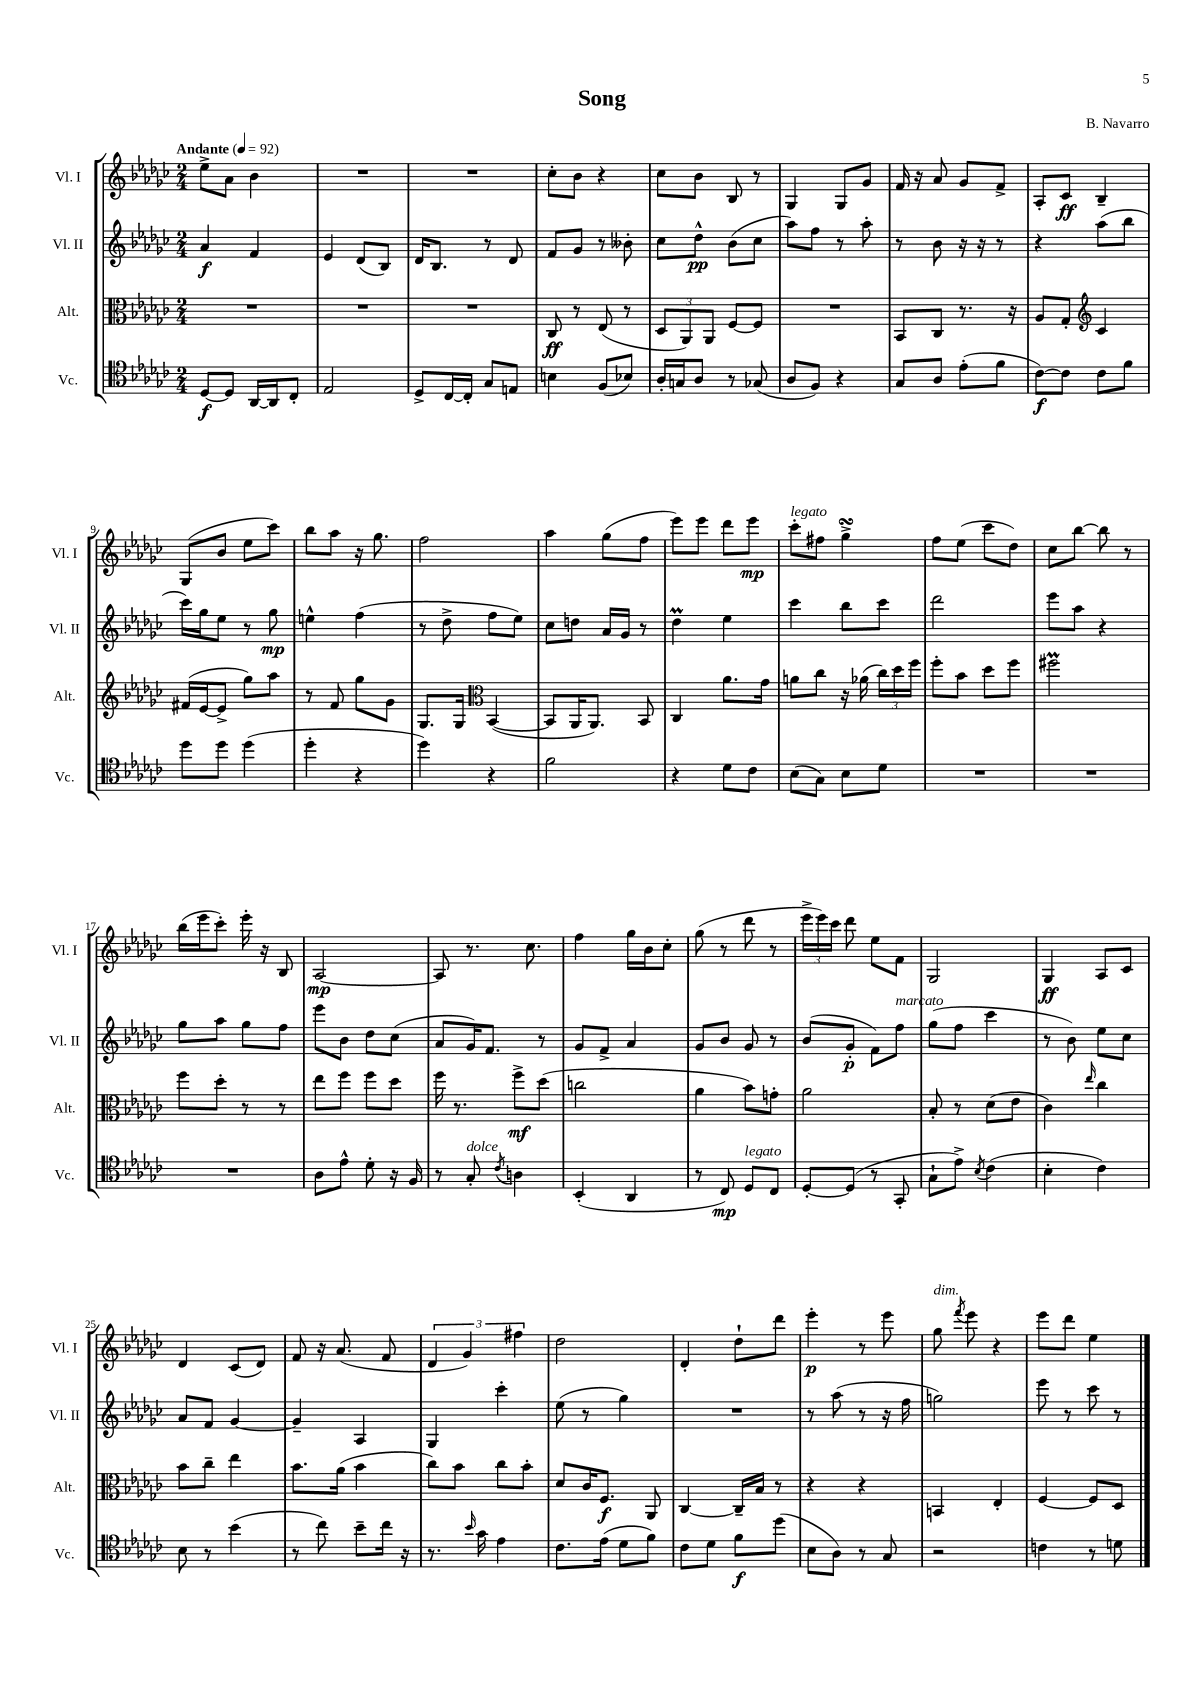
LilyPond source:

\header { title = "Song" composer = "B. Navarro" }
<<
\new StaffGroup <<
\new Staff = "s0" \with { instrumentName = "Vl. I" shortInstrumentName = "Vl. I" } {
    \clef treble \key ges \major \numericTimeSignature \time 2/4 \tempo "Andante" 4 = 92
    \autoBeamOff ees''8[-> aes'8] bes'4 |
    R2 |
    R2 |
    ces''8[-. bes'8] r4 |
    ces''8[ bes'8] bes8 r8 |
    ges4 ges8[ ges'8] |
    f'16 r16 aes'8 ges'8[ f'8]-> |
    aes8[-. ces'8]\ff bes4-- |
    ges8[( bes'8] ees''8[ ces'''8]) |
    bes''8[ aes''8] r16 ges''8. |
    f''2 |
    aes''4 ges''8[( f''8] |
    ees'''8[) ees'''8] des'''8[ ees'''8]\mp |
    ces'''8[-.^\markup { \italic "legato" } fis''8] ges''4->\turn |
    f''8[ ees''8]( ces'''8[ des''8]) |
    ces''8[ bes''8]~ bes''8 r8 |
    bes''16[( ees'''16 ces'''8]-.) ees'''16-. r16 bes8 |
    aes2~\mp |
    aes8 r8. ces''8. |
    f''4 ges''16[ bes'16 ces''8]-. |
    ges''8( r8 des'''8 r8 |
    \tuplet 3/2 { ees'''16[-> ees'''16) ces'''16] } des'''8 ees''8[ f'8] |
    ges2 |
    ges4\ff aes8[ ces'8] |
    des'4 ces'8[( des'8]) |
    f'8 r16 aes'8.( f'8 |
    \tuplet 3/2 { des'4 ges'4) fis''4 } |
    des''2 |
    des'4-. des''8[-! des'''8] |
    ees'''4-.\p r8 ees'''8 |
    ges''8^\markup { \italic "dim." } \acciaccatura { f'''8 } ees'''8 r4 |
    ees'''8[ des'''8] ees''4 \bar "|." |
}
\new Staff = "s1" \with { instrumentName = "Vl. II" shortInstrumentName = "Vl. II" } {
    \clef treble \key ges \major \numericTimeSignature \time 2/4
    \autoBeamOff aes'4\f f'4 |
    ees'4 des'8[( bes8]) |
    des'16[ bes8.] r8 des'8 |
    f'8[ ges'8] r8 beses'8-. |
    ces''8[ des''8]-^\pp bes'8[( ces''8] |
    aes''8[) f''8] r8 aes''8-. |
    r8 bes'8 r16 r16 r8 |
    r4 aes''8[( bes''8] |
    ces'''16[) ges''16 ees''8] r8 ges''8\mp |
    e''4-^ f''4( |
    r8 des''8-> f''8[ ees''8]) |
    ces''8[ d''8] aes'16[ ges'16] r8 |
    des''4\prall ees''4 |
    ces'''4 bes''8[ ces'''8] |
    des'''2 |
    ees'''8[ aes''8] r4 |
    ges''8[ aes''8] ges''8[ f''8] |
    ees'''8[ bes'8] des''8[ ces''8]( |
    aes'8[ ges'16) f'8.] r8 |
    ges'8[ f'8]-> aes'4 |
    ges'8[ bes'8] ges'8 r8 |
    bes'8[( ges'8]-.\p f'8[) f''8]^\markup { \italic "marcato" } |
    ges''8[( f''8] ces'''4 |
    r8 bes'8) ees''8[ ces''8] |
    aes'8[ f'8] ges'4~ |
    ges'4-- aes4 |
    ges4 ces'''4-. |
    ees''8( r8 ges''4) |
    R2 |
    r8 aes''8( r8 r16 f''16 |
    g''2) |
    ees'''8 r8 ces'''8 r8 \bar "|." |
}
\new Staff = "s2" \with { instrumentName = "Alt." shortInstrumentName = "Alt." } {
    \clef alto \key ges \major \numericTimeSignature \time 2/4
    \autoBeamOff R2 |
    R2 |
    R2 |
    ces8\ff r8 ees8( r8 |
    \tuplet 3/2 { des8[ aes,8) aes,8] } f8[~ f8] |
    R2 |
    bes,8[ ces8] r8. r16 |
    aes8[ ges8]-. \clef treble ces'4 |
    fis'16[( ees'16~ ees'8]-> ges''8[) aes''8] |
    r8 f'8 ges''8[ ges'8] |
    ges8.[ ges16] \clef alto bes,4~( |
    bes,8[ aes,16 aes,8.]) bes,8 |
    ces4 aes'8.[ ges'16] |
    a'8[ ces''8] r16 aes'16( \tuplet 3/2 { ces''16[) des''16 f''16] } |
    f''8[-. bes'8] des''8[ f''8] |
    fis''2\prall |
    f''8[ des''8]-. r8 r8 |
    ees''8[ f''8] f''8[ des''8] |
    f''16 r8. f''8[->\mf des''8]( |
    c''2 |
    aes'4 bes'8[) g'8]-. |
    aes'2 |
    bes8-. r8 des'8[( ees'8] |
    ces'4) \grace { ees''16 } ces''4 |
    bes'8[ ces''8]-- ees''4 |
    bes'8.[ aes'16]( bes'4 |
    ces''8[) bes'8] ces''8[ bes'8]-. |
    des'8[ ces'16 f8.]\f aes,8 |
    ces4~ ces16[-- bes16] r8 |
    r4 r4 |
    b,4 ees4-. |
    f4~ f8[ des8] \bar "|." |
}
\new Staff = "s3" \with { instrumentName = "Vc." shortInstrumentName = "Vc." } {
    \clef tenor \key ges \major \numericTimeSignature \time 2/4
    \autoBeamOff des8[~\f des8] aes,16[~ aes,16 ces8]-. |
    ees2 |
    des8[-> ces16~ ces16]-. ges8[ e8] |
    b4 f8[( bes8]) |
    aes16[-. g16 aes8] r8 ges8( |
    aes8[ f8]) r4 |
    ges8[ aes8] ees'8[-.( f'8] |
    ces'8[~\f) ces'8] ces'8[ f'8] |
    des''8[ des''8] des''4( |
    des''4-. r4 |
    des''4) r4 |
    f'2 |
    r4 des'8[ ces'8] |
    bes8[( ges8]) bes8[ des'8] |
    R2 |
    R2 |
    R2 |
    aes8[ ees'8]-^ des'8-. r16 f16 |
    r8 ges8-.^\markup { \italic "dolce" } \acciaccatura { ces'8 } a4 |
    bes,4-.( aes,4 |
    r8 ces8\mp) des8[^\markup { \italic "legato" } ces8] |
    des8[~-. des8]( r8 ges,8-. |
    ges8[-! ees'8]->) \acciaccatura { bes8 } ces'4( |
    bes4-. ces'4) |
    bes8 r8 bes'4( |
    r8 ces''8) bes'8[-- ces''16] r16 |
    r8. \grace { bes'16 } ges'16 ees'4 |
    ces'8.[ ees'16]( des'8[ f'8]) |
    ces'8[ des'8] f'8[\f des''8]( |
    bes8[ aes8]) r8 ges8 |
    r2 |
    c'4 r8 d'8 \bar "|." |
}
>>
>>
